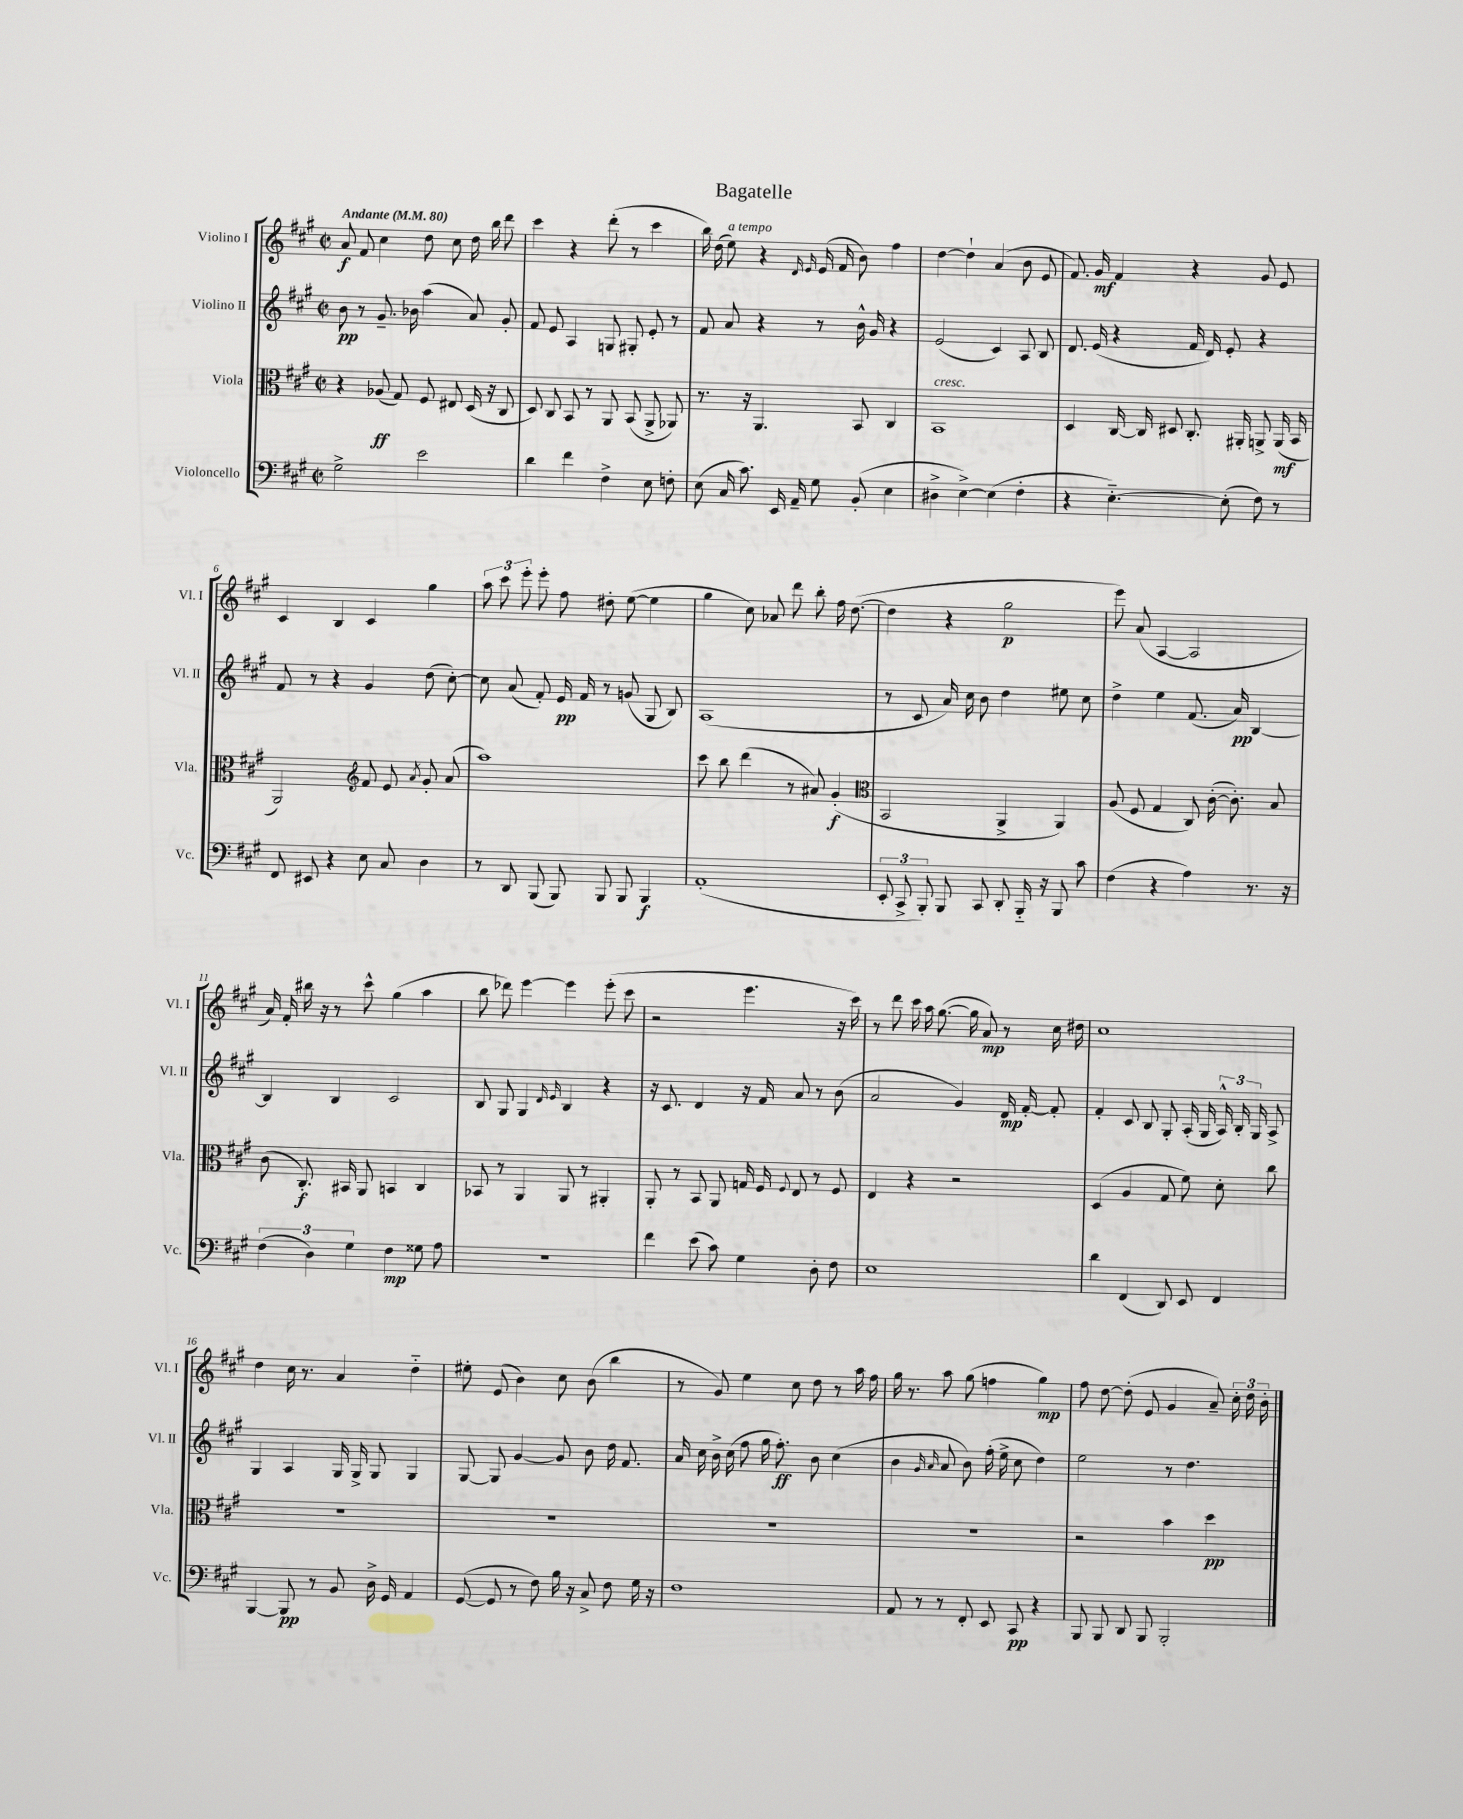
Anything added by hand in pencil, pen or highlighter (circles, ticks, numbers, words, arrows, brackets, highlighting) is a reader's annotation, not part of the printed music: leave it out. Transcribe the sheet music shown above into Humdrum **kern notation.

**kern	**dynam	**kern	**dynam	**kern	**dynam	**kern	**dynam
*part4	*part4	*part3	*part3	*part2	*part2	*part1	*part1
*staff4	*staff4	*staff3	*staff3	*staff2	*staff2	*staff1	*staff1
*I"Violoncello	*	*I"Viola	*	*I"Violino II	*	*I"Violino I	*
*I'Vc.	*	*I'Vla.	*	*I'Vl. II	*	*I'Vl. I	*
*clefF4	*	*clefC3	*	*clefG2	*	*clefG2	*
*k[f#c#g#]	*	*k[f#c#g#]	*	*k[f#c#g#]	*	*k[f#c#g#]	*
*M2/2	*	*M2/2	*	*M2/2	*	*M2/2	*
*met(c|)	*	*met(c|)	*	*met(c|)	*	*met(c|)	*
*MM80	*	*MM80	*	*MM80	*	*MM80	*
=1	=1	=1	=1	=1	=1	=1	=1
!	!	!	!	!	!	!LO:TX:a:B:t=Andante	!
2G#^\	.	4r	.	8b\	pp	8a/	f
.	.	.	.	8r	.	8f#/	.
.	.	(8A-X/	ff	8.g#~/	.	4cc#\	.
.	.	8G#/)	.	.	.	.	.
.	.	.	.	16b-X\	.	.	.
2e\	.	8F#/	.	(4aa\	.	8dd\	.
.	.	8E#X/	.	.	.	8cc#\	.
.	.	(16D/	.	8a/)	.	16dd\	.
.	.	16r	.	.	.	16bb\	.
.	.	8C#/	.	8g#'/	.	8ddd\	.
=2	=2	=2	=2	=2	=2	=2	=2
4d\	.	8D/)	.	8f#/	.	4ccc#\	.
.	.	8C#/	.	8e/	.	.	.
4f#\	.	8BB/	.	4A/	.	4r	.
.	.	8r	.	.	.	.	.
4F#^\	.	8AA/	.	8Gn/	.	(8ddd'\	.
.	.	(8BB/	.	8G#X'/	.	8r	.
8E\	.	8AA^/	.	8e'/	.	4ccc#\	.
8Fn'\	.	8AA-X/)	.	8r	.	.	.
=3	=3	=3	=3	=3	=3	=3	=3
(8E\	.	8.r	.	8f#/	.	16bb\)	.
.	.	.	.	.	.	(16dd\	.
!	!	!	!	!	!	!LO:TX:a:i:t=a tempo	!
16C#/	.	.	.	8a/	.	8ee\)	.
8.c#\)	.	16r	.	.	.	.	.
.	.	4.AA/	.	4r	.	4r	.
16EE/	.	.	.	.	.	.	.
16AA~/	.	.	.	.	.	.	.
.	.	.	.	.	.	16qqd/	.
.	.	.	.	.	.	16qqe/	.
8G#\	.	.	.	8r	.	(16e/	.
.	.	.	.	.	.	16f#/	.
(8BB'/	.	8BB/	.	16b^^\	.	8b\)	.
.	.	.	.	16g#/	.	.	.
4E\	.	4C#/	.	4r	.	4ff#\	.
=4	=4	=4	=4	=4	=4	=4	=4
!	!	!LO:TX:a:i:t=cresc.	!	!	!	!	!
4D#X^\	.	1BB	.	(2e/	.	[4dd\	.
[4E^\)	.	.	.	.	.	4dd`\]	.
(4E\]	.	.	.	4c#/)	.	(4a/	.
4F#'\	.	.	.	8A/	.	8b\	.
.	.	.	.	8B/	.	8e/	.
=5	=5	=5	=5	=5	=5	=5	=5
4r	.	4D/	.	8.d/	.	8.f#/)	.
.	.	.	.	(16e/	.	16g#/	mf
[4.E\)	.	[16C#/	.	4r	.	4f#/	.
.	.	16C#/]	.	.	.	.	.
.	.	8D#X/	.	.	.	.	.
.	.	8.C#'/	.	16f#/	.	4r	.
.	.	.	.	16d/)	.	.	.
(8E'\]	.	.	.	8e'/	.	.	.
.	.	16AA#X'/	.	.	.	.	.
8F#\)	.	8AAn^/	.	4r	.	8g#/	.
8r	.	(16AA/	mf	.	.	8e/	.
.	.	16BB/	.	.	.	.	.
!!LO:LB:g=z
=6	=6	=6	=6	=6	=6	=6	=6
8FF#/	.	2AA/)	.	8f#/	.	4c#/	.
8EE#X/	.	.	.	8r	.	.	.
4r	.	.	.	4r	.	4B/	.
*	*	*clefG2	*	*	*	*	*
8E\	.	8f#/	.	4g#/	.	4c#/	.
8C#/	.	8e/	.	.	.	.	.
.	.	8qa/	.	.	.	.	.
4D\	.	8g#'/	.	(8dd\	.	4gg#\	.
.	.	(8a/	.	[8cc#'\)	.	.	.
=7	=7	=7	=7	=7	=7	=7	=7
8r	.	1aa)	.	8cc#\]	.	12aa\	.
.	.	.	.	.	.	12ccc#\	.
8DD/	.	.	.	(8a/	.	.	.
.	.	.	.	.	.	12eee'\	.
(8BBB/	.	.	.	8f#'/)	.	8eee'\	.
8BBB/)	.	.	.	16e/	pp	8ff#\	.
.	.	.	.	16f#/	.	.	.
8BBB/	.	.	.	8r	.	8dd#X'\	.
8BBB/	.	.	.	(8gn/	.	([8ee\	.
4BBB/	f	.	.	8G#/	.	4ee\]	.
.	.	.	.	8B/)	.	.	.
=8	=8	=8	=8	=8	=8	=8	=8
(1AA'	.	8ccc#\	.	(1A	.	4gg#\	.
.	.	8bb\	.	.	.	.	.
.	.	(4ddd\	.	.	.	8cc#\)	.
.	.	.	.	.	.	8a-X/	.
.	.	8r	.	.	.	8ddd\	.
.	.	8a#X/)	.	.	.	8bb'\	.
.	.	(4g#'/	f	.	.	16ff#\	.
.	.	.	.	.	.	([8.dd\	.
=9	=9	=9	=9	=9	=9	=9	=9
*	*	*clefC3	*	*	*	*	*
12EE'/	.	2BB/	.	8r	.	4dd\]	.
12CC#^/	.	.	.	.	.	.	.
.	.	.	.	8c#/	.	.	.
12BBB'/)	.	.	.	.	.	.	.
8BBB/	.	.	.	16a/)	.	4r	.
.	.	.	.	16cc#\	.	.	.
8CC#/	.	.	.	8b\	.	.	.
8DD'/	.	4AA^/	.	4dd\	.	2gg#\	p
16BBB/	.	.	.	.	.	.	.
16r	.	.	.	.	.	.	.
8BBB/	.	4AA/)	.	8ee#X\	.	.	.
8c#\	.	.	.	8cc#\	.	.	.
=10	=10	=10	=10	=10	=10	=10	=10
(4F#\	.	(8A/	.	4dd^\	.	8eee\)	.
.	.	8F#/	.	.	.	(8a/	.
4r	.	4G#/	.	4ee\	.	[4A/	.
4A\)	.	8C#/)	.	(8.f#/	.	2A/]	.
.	.	([16c#'\	.	.	.	.	.
.	.	8.c#'\])	.	16a/)	pp	.	.
8.r	.	.	.	[4B/	.	.	.
.	.	8B/	.	.	.	.	.
16r	.	.	.	.	.	.	.
!!LO:LB:g=z
=11	=11	=11	=11	=11	=11	=11	=11
(6F#\	.	(8c#\	.	4B/]	.	16a/)	.
.	.	.	.	.	.	16f#'/	.
.	.	8.C#'/)	f	.	.	16bb#X\	.
6D\)	.	.	.	.	.	.	.
.	.	.	.	.	.	16r	.
.	.	.	.	4B/	.	8r	.
.	.	16BB#X/	.	.	.	.	.
6G#\	.	.	.	.	.	.	.
.	.	8AA/	.	.	.	8ccc#^^\	.
4F#\	mp	4BBn/	.	2c#/	.	(4gg#\	.
8G##X\	.	4C#/	.	.	.	4aa\	.
8A\	.	.	.	.	.	.	.
=12	=12	=12	=12	=12	=12	=12	=12
1r	.	8BB-X/	.	8B/	.	8bb\	.
.	.	8r	.	8G#/	.	8ddd-X\)	.
.	.	4AA/	.	4G#/	.	[4eee\	.
.	.	.	.	16qqd/	.	.	.
.	.	.	.	16qqe/	.	.	.
.	.	8AA/	.	4B/	.	4eee\]	.
.	.	8r	.	.	.	.	.
.	.	4AA#X'/	.	4r	.	(8eee'\	.
.	.	.	.	.	.	8ccc#\	.
=13	=13	=13	=13	=13	=13	=13	=13
4f#\	.	8AA'/	.	16r	.	2r	.
.	.	.	.	8.c#/	.	.	.
.	.	8r	.	.	.	.	.
(8e\	.	8BB/	.	4d/	.	.	.
8c#\)	.	8AA/	.	.	.	.	.
4G#\	.	16Gn/	.	16r	.	4.eee\	.
.	.	16F#/	.	16f#/	.	.	.
.	.	8qqF#/	.	.	.	.	.
.	.	8E/	.	8a/	.	.	.
8D'\	.	8r	.	8r	.	.	.
8F#\	.	8F#/	.	(8b\	.	16r	.
.	.	.	.	.	.	16ccc#\)	.
=14	=14	=14	=14	=14	=14	=14	=14
1E	.	4E/	.	2a/	.	8r	.
.	.	.	.	.	.	8ddd\	.
.	.	4r	.	.	.	16ccc#\	.
.	.	.	.	.	.	16aa\	.
.	.	.	.	.	.	([8.gg#\	.
.	.	2r	.	4g#/)	.	.	.
.	.	.	.	.	.	16gg#\]	.
.	.	.	.	.	.	8a/)	mp
.	.	.	.	16d/	mp	8r	.
.	.	.	.	[16f#'/	.	.	.
.	.	.	.	8f#'/]	.	16cc#\	.
.	.	.	.	.	.	16dd#X\	.
=15	=15	=15	=15	=15	=15	=15	=15
4d\	.	(4D/	.	4f#'/	.	1cc#	.
(4FF#/	.	4A/	.	8c#/	.	.	.
.	.	.	.	8B/	.	.	.
8DD/)	.	8G#/	.	8G#'/	.	.	.
8EE/	.	8f#\)	.	(16A'/	.	.	.
.	.	.	.	16G#/	.	.	.
4FF#/	.	8d'\	.	24A^^/)	.	.	.
.	.	.	.	24B'/	.	.	.
.	.	.	.	24G#/	.	.	.
.	.	8cc#\	.	8A^/	.	.	.
!!LO:LB:g=z
=16	=16	=16	=16	=16	=16	=16	=16
[4BBB/	.	1r	.	4G#/	.	4dd\	.
8BBB/]	pp	.	.	4A/	.	16cc#\	.
.	.	.	.	.	.	8.r	.
8r	.	.	.	.	.	.	.
8BB/	.	.	.	16G#/	.	4a/	.
.	.	.	.	16G#^/	.	.	.
16D^\	.	.	.	8G#/	.	.	.
16GG#/	.	.	.	.	.	.	.
4AA/	.	.	.	4G#/	.	4dd\	.
=17	=17	=17	=17	=17	=17	=17	=17
([8GG#/	.	1r	.	[8G#/	.	8ee#X'\	.
8GG#/]	.	.	.	8G#/]	.	(8e/	.
8r	.	.	.	[4g#/	.	4b\)	.
8F#\)	.	.	.	.	.	.	.
16B\	.	.	.	8g#/]	.	8cc#\	.
16r	.	.	.	.	.	.	.
8C#^/	.	.	.	8b\	.	(8b\	.
8F#\	.	.	.	16dd\	.	4bb\	.
.	.	.	.	8.f#/	.	.	.
16G#\	.	.	.	.	.	.	.
16r	.	.	.	.	.	.	.
=18	=18	=18	=18	=18	=18	=18	=18
1F#	.	1r	.	16a/	.	8r	.
.	.	.	.	16cc#\	.	.	.
.	.	.	.	16b^\	.	8g#/)	.
.	.	.	.	(16cc#\	.	.	.
.	.	.	.	8ff#\	.	4ee\	.
.	.	.	.	16gg#\	.	.	.
.	.	.	.	8.ff#'\)	ff	.	.
.	.	.	.	.	.	8cc#\	.
.	.	.	.	8b\	.	8dd\	.
.	.	.	.	(4cc#\	.	8r	.
.	.	.	.	.	.	16aa\	.
.	.	.	.	.	.	16ff#\	.
=19	=19	=19	=19	=19	=19	=19	=19
8AA/	.	1r	.	4b\	.	16gg#\	.
.	.	.	.	.	.	8.r	.
8r	.	.	.	.	.	.	.
.	.	.	.	16qqg#/	.	.	.
.	.	.	.	16qqa/	.	.	.
8r	.	.	.	8a/	.	8aa\	.
8FF#'/	.	.	.	8b\)	.	(8gg#\	.
8EE/	.	.	.	(16ff#'\	.	4ffn\	.
.	.	.	.	16ee^\	.	.	.
8CC#/	pp	.	.	8cc#\	.	.	.
4r	.	.	.	4dd\)	.	4gg#\)	mp
=20	=20	=20	=20	=20	=20	=20	=20
8BBB/	.	2r	.	2ee\	.	8ff#\	.
8BBB/	.	.	.	.	.	[8dd\	.
8DD/	.	.	.	.	.	(8dd'\]	.
8BBB/	.	.	.	.	.	8e/	.
2BBB'/	.	4b\	.	8r	.	4g#/	.
.	.	.	.	4.dd\	.	.	.
.	.	4dd\	pp	.	.	8a~/)	.
.	.	.	.	.	.	24cc#'\	.
.	.	.	.	.	.	24dd\	.
.	.	.	.	.	.	24b'\	.
==	==	==	==	==	==	==	==
*-	*-	*-	*-	*-	*-	*-	*-
